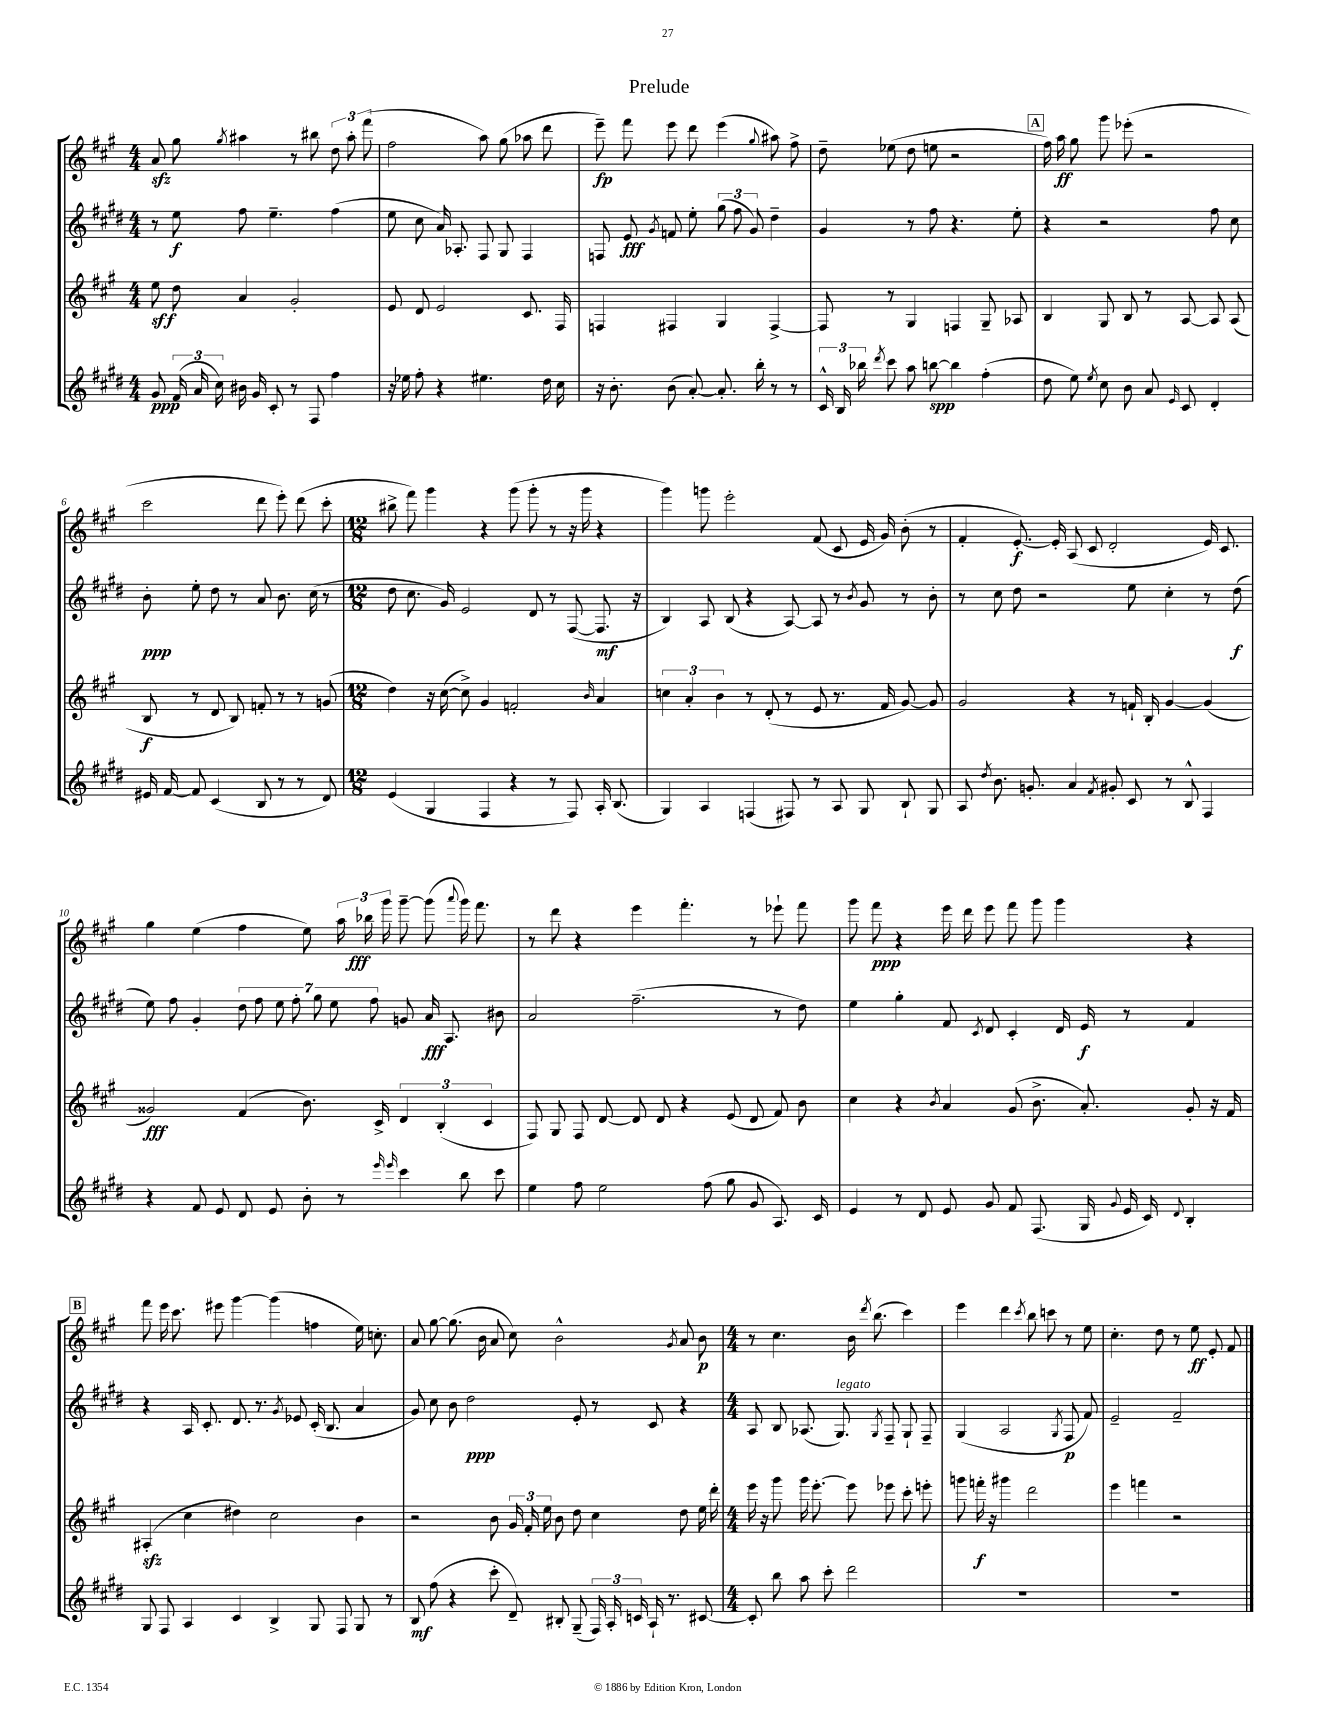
\header { title = "Prelude" }
<<
\new StaffGroup <<
\new Staff = "s0" {
    \clef treble \key a \major \numericTimeSignature \time 4/4
    \autoBeamOff a'8\sfz gis''8 \acciaccatura { gis''8 } ais''4 r8 bis''8 \tuplet 3/2 { d''8 ais''8-. fis'''8( } |
    fis''2 a''8) gis''8( aes''8 d'''8 |
    e'''8--\fp) fis'''8 e'''8 d'''8 e'''4( \appoggiatura { gis''8 } ais''8) fis''8-> |
    d''8-- ees''8( d''8 e''8 r2 |
    \mark \markup { \box "A" } fis''16) a''16\ff gis''8 gis'''8 ees'''8-.( r2 |
    cis'''2 d'''8 e'''8-.) d'''8( cis'''8-. |
    \numericTimeSignature \time 12/8 bis''8-> fis'''8) gis'''4 r4 gis'''8( gis'''8-. r8 r16 gis'''16 r4 |
    gis'''4) g'''8 e'''2-. fis'8( cis'8 e'16 gis'16) b'8-.( r8 |
    fis'4-. e'8.~-.\f) e'16-. a8( cis'8 d'2-. e'16) cis'8. |
    gis''4 e''4( fis''4 e''8) \tuplet 3/2 { a''16 bes''16\fff gis'''16 } gis'''8~-- gis'''8( \appoggiatura { a'''8 } gis'''16) fis'''8. |
    r8 d'''8 r4 e'''4 fis'''4.-. r8 ees'''8-! fis'''8 |
    gis'''8 fis'''8\ppp r4 e'''16 d'''16 e'''8 fis'''8 gis'''8 gis'''4 r4 |
    \mark \markup { \box "B" } fis'''8 e'''16 cis'''8. eis'''8 gis'''4~ gis'''4( f''4 e''16) c''8.-. |
    a'8 gis''8~ gis''8.( b'16 a'8 cis''8) b'2-^ \acciaccatura { gis'8 } a'8 b'8\p |
    \numericTimeSignature \time 4/4 r8 cis''4. b'16 \acciaccatura { d'''8 } b''8.( cis'''4) |
    e'''4 d'''4 \acciaccatura { cis'''8 } b''8 c'''8 r8 e''8 |
    cis''4.-. d''8 r8 e''8\ff e'8-. fis'8 \bar "|." |
}
\new Staff = "s1" {
    \clef treble \key e \major \numericTimeSignature \time 4/4
    \autoBeamOff r8 e''8\f fis''8 e''4.-- fis''4( |
    e''8 cis''8 a'16) aes8.-. fis8 gis8 fis4 |
    f8 e'8\fff \acciaccatura { gis'8 } f'8 e''8-. \tuplet 3/2 { gis''8( fis''8 gis'8) } dis''4-- |
    gis'4 r8 fis''8 r4. e''8-. |
    \mark \markup { \box "A" } r4 r2 fis''8 cis''8 |
    b'8-.\ppp e''8-. dis''8 r8 a'8 b'8. cis''16( r8 |
    \numericTimeSignature \time 12/8 dis''8 cis''8. gis'16) e'2 dis'8 r8 fis8~( fis8.\mf r16 |
    b4) a8 b8( r4 a8~) a8 r8 \acciaccatura { b'8 } gis'8 r8 b'8-. |
    r8 cis''8 dis''8 r2 e''8 cis''4-. r8 dis''8\f( |
    e''8) fis''8 gis'4-. \tuplet 7/4 { dis''8 fis''8 e''8 fis''8-. gis''8 e''8 fis''8 } g'8 a'16\fff a8. bis'8 |
    a'2 fis''2.--( r8 dis''8) |
    e''4 gis''4-. fis'8 \acciaccatura { cis'8 } dis'8 cis'4-. dis'16 e'16\f r8 fis'4 |
    \mark \markup { \box "B" } r4 a16 cis'8.-. dis'8. r8. \acciaccatura { gis'8 } ees'8 cis'16-.( b8. a'4 |
    gis'8) cis''8 b'8 dis''2\ppp e'8-. r8 cis'8 r4 |
    \numericTimeSignature \time 4/4 a8 b8 aes8.( gis8.^\markup { \italic "legato" }) \acciaccatura { gis8 } fis8-- gis8-! fis8-- |
    gis4( a2 \acciaccatura { gis8 } fis8\p fis'8) |
    e'2-- fis'2-- \bar "|." |
}
\new Staff = "s2" {
    \clef treble \key a \major \numericTimeSignature \time 4/4
    \autoBeamOff e''8\sff d''8 a'4 gis'2-. |
    e'8 d'8 e'2 cis'8. fis16 |
    f4 fis4 gis4 fis4~-> |
    fis8 r8 gis4 f4 gis8-- aes8 |
    \mark \markup { \box "A" } b4 gis8 b8 r8 a8~ a8 a8( |
    b8\f r8 d'8 b8) f'8-. r8 r8 g'8( |
    \numericTimeSignature \time 12/8 d''4) r16 cis''16~( cis''8->) gis'4 f'2-. \grace { b'16 } a'4 |
    \tuplet 3/2 { c''4 a'4-. b'4 } r8 d'8-.( r8 e'8 r8. fis'16 gis'8~) gis'8 |
    gis'2 r4 r8 f'16-! b16-. gis'4~ gis'4( |
    gisis'2\fff) fis'4( b'8.) cis'16-> \tuplet 3/2 { d'4 b4-.( cis'4 } |
    fis8) gis8 fis8 d'8~ d'8 d'8 r4 e'8( d'8 fis'8) b'8 |
    cis''4 r4 \acciaccatura { b'8 } a'4 gis'8( b'8.-> a'8.-.) gis'8-. r16 fis'16 |
    \mark \markup { \box "B" } ais4-.\sfz( cis''4 dis''4) cis''2 b'4 |
    r2 b'8 \tuplet 3/2 { gis'16 fis'16-. e''16 } b'8 d''8 cis''4 d''8 e''16 d'''16-. |
    \numericTimeSignature \time 4/4 e'''16 r16 gis'''8 gis'''16 e'''8.~-. e'''8 ees'''8 cis'''8-. e'''8-. |
    g'''8 f'''16-.\f r16 gis'''4 d'''2 |
    e'''4 f'''4 r2 \bar "|." |
}
\new Staff = "s3" {
    \clef treble \key e \major \numericTimeSignature \time 4/4
    \autoBeamOff gis'8\ppp \tuplet 3/2 { fis'16( a'16 cis''16) } bis'16 gis'16 cis'8-. r8 fis8 fis''4 |
    r16 ees''16 fis''8-. r4 eis''4. dis''16 cis''16 |
    r16 b'8.-. b'8( a'8~-.) a'8.-. b''16-. r8 r8 |
    \tuplet 3/2 { cis'16-^ b16 bes''16 } \acciaccatura { dis'''8 } cis'''8 a''8 b''8~\spp b''4 fis''4-.( |
    \mark \markup { \box "A" } dis''8 e''8) \acciaccatura { e''8 } cis''8 b'8 a'8 \grace { e'16 } cis'8 dis'4-. |
    eis'16 fis'16~ fis'8 cis'4( b8 r8 r8 dis'8) |
    \numericTimeSignature \time 12/8 e'4( gis4 fis4 r4 r8 fis8) a16-. b8.( |
    gis4) a4 f4( fis8) r8 a8 gis8 b8-! gis8 |
    a8 \acciaccatura { dis''8 } b'8. g'8.-. a'4 \acciaccatura { fis'8 } gis'8-. cis'8 r8 b8-^ fis4 |
    r4 fis'8 e'8 dis'8 e'8 b'8-. r8 \grace { e'''16 e'''16 } cis'''4 b''8 cis'''8 |
    e''4 fis''8 e''2 fis''8( gis''8 gis'8 a8.) cis'16 |
    e'4 r8 dis'8 e'8 gis'8 fis'8 fis8.( gis16 \appoggiatura { gis'8 } e'16 cis'16) \appoggiatura { dis'8 } b4-. |
    \mark \markup { \box "B" } gis8 fis8 a4 cis'4 b4-> gis8 fis8 gis8 r8 |
    b8\mf fis''8( r4 cis'''8-. dis'8--) bis8-. gis8--( \tuplet 3/2 { fis16) a16-. c'16 } a16-! r8. cis'8~ |
    \numericTimeSignature \time 4/4 cis'8-. b''8 a''8 cis'''8-. dis'''2 |
    R1 |
    R1 \bar "|." |
}
>>
>>
